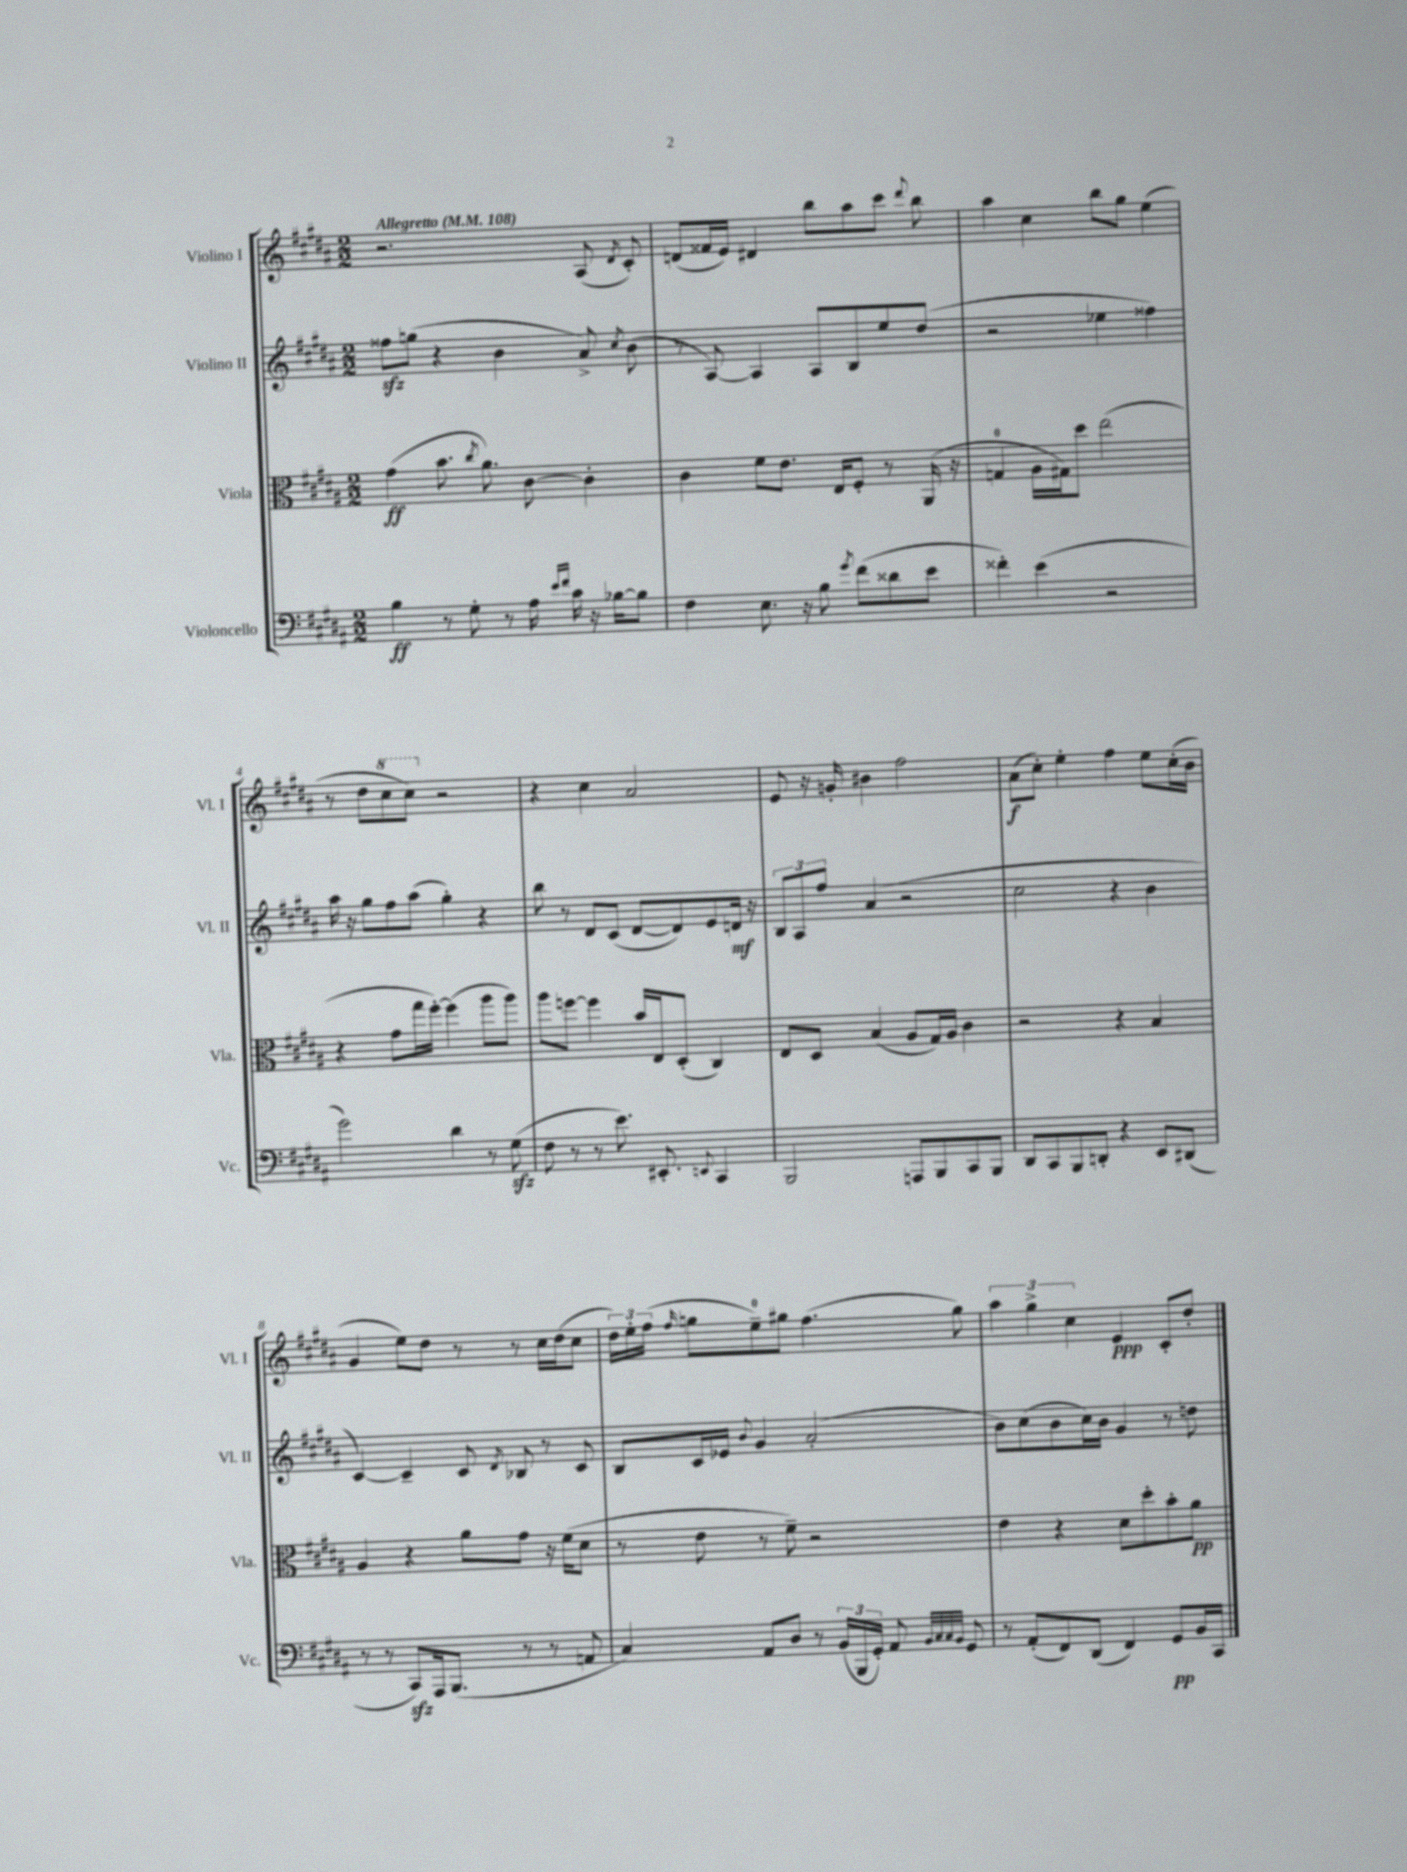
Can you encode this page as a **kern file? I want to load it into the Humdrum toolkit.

**kern	**kern	**kern	**kern
*staff4	*staff3	*staff2	*staff1
*clefF4	*clefC3	*clefG2	*clefG2
*k[f#c#g#d#a#]	*k[f#c#g#d#a#]	*k[f#c#g#d#a#]	*k[f#c#g#d#a#]
*M2/2	*M2/2	*M2/2	*M2/2
*MM108	*MM108	*MM108	*MM108
4B	(4g#	8ff##	2.r
.	.	(8gg	.
8r	8.b	4r	.
8G#'	.	.	.
.	8qcc#	.	.
.	8.a#)	.	.
8r	.	4b	.
16A#	[8c#	.	.
16qqe	.	.	.
16qqf#	.	.	.
16c#	.	.	.
16r	4c#']	8a#^)	(8A#
[16B-	.	.	.
.	.	8qcc#	8qd#
8B-]	.	(8b	8c#')
=	=	=	=
4F#	4c#	8r	(8d
.	.	[8A#)	16f##
.	.	.	16e)
8.E	8f#	4A#]	4d#
.	8.e	.	.
16r	.	.	.
8B	.	8A#	8bb
.	16E	.	.
8qg#	.	.	.
(8f#	8F#'	8B	8aa#
8d##	8r	8ee	8ccc#
.	.	.	8qqddd#
8e	(16AA#	(8dd#	8bb
.	16r	.	.
=	=	=	=
4f##')	4G	2r	4aa#
(4e	16A#	.	4cc#
.	16G#)	.	.
.	8dd#	.	.
2r	(2ee	4ee-	8bb
.	.	.	8gg#
.	.	4ff##)	(4ee
=	=	=	=
2g#)	4r	16aa#	8r
.	.	16r	.
.	.	8gg#	8dd#
.	8g#	8ff#	8ccc#
.	16gg#	(8aa#	8ccc#)
.	[16ff#')	.	.
4d#	(4ff#]	4gg#')	2r
8r	8aa#	4r	.
(8G#	8aa#)	.	.
=	=	=	=
8F#	8aa#	8bb	4r
8r	[8ff	8r	.
8r	4ff]	8d#	4cc#
8.e)	.	(8c#	.
.	16b	[8d#	2a#
8.EE#'	16E	.	.
.	(8D#'	8d#])	.
8qqEE	.	.	.
4CC#	4C#)	8e	.
.	.	16d	.
.	.	16r	.
=	=	=	=
2BBB	8E	12B	8e
.	.	12A#	.
.	8D#	.	16r
.	.	12ff#	.
.	.	.	16g'
.	(4B	(4a#	4b#
8AAA	8A#	2r	2ff#
8BBB	16G#)	.	.
.	16A#	.	.
8CC#	4c#	.	.
8BBB	.	.	.
=	=	=	=
8DD#	2r	2cc#	(8a#
8CC#	.	.	8cc#')
8BBB	.	.	4ee'
8DD'	.	.	.
4r	4r	4r	4ff#
8EE	4B	4b	8ee
(8DD#	.	.	(16cc#'
.	.	.	16b
=	=	=	=
8r	4A#	[4c#)	4g#
8r	.	.	.
8CC#)	4r	4c#~]	8ee)
16AAA#	.	.	8dd#
(8.BBB	.	.	.
.	8a#	8c#	8r
.	.	8qd#	.
8r	8g#	8B-	8r
8r	16r	8r	16cc#
.	(16f#	.	(16dd#
8AA	8d#	8c#	8cc#
=	=	=	=
4C#)	8r	8B	24dd#)
.	.	.	24ee'
.	.	.	(24ff#
.	.	.	16qqff#
.	8e	16c#	8gg
.	.	16e-	.
.	.	8qqb	.
8AA#	8r	4g#	8ee~)
8D#	8f#~)	.	8gg#
8r	2r	(2a#'	(4.ff#
(24BB	.	.	.
24BBB	.	.	.
24GG#')	.	.	.
8AA#	.	.	.
32qqBB	.	.	.
32qqC#	.	.	.
32qqC#	.	.	.
32qqBB	.	.	.
8GG#	.	.	8gg#)
=	=	=	=
8r	4e	8b)	6aa#
(8AA#'	.	(8cc#	.
.	.	.	6gg#^
8FF#)	4r	8b	.
.	.	.	6cc#
(8DD#	.	16cc#)	.
.	.	16b	.
4FF#)	8d#	4g#	4e
.	8dd#'	.	.
8GG#	8b'	8r	8c#'
16BB	8a#	8dd	8dd#'
16CC#	.	.	.
==	==	==	==
*-	*-	*-	*-
